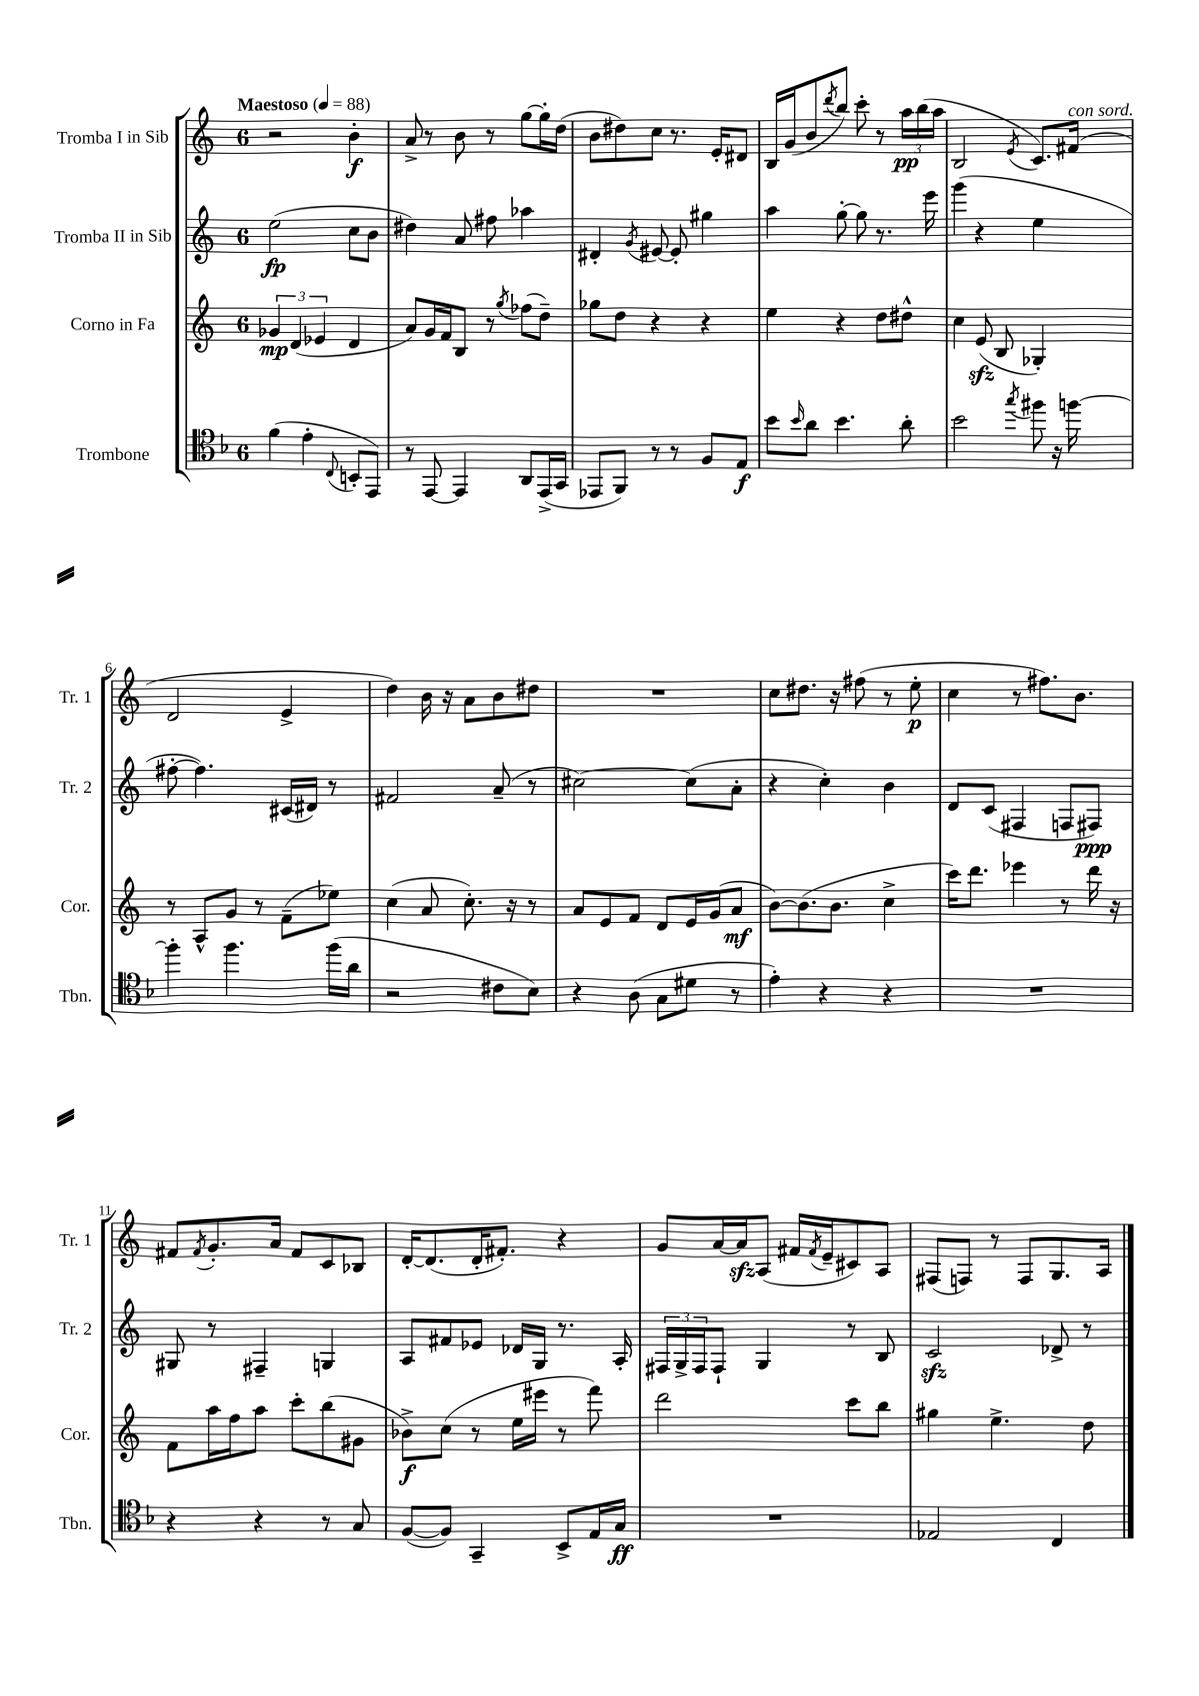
<<
\new StaffGroup <<
\new Staff = "s0" \with { instrumentName = "Tromba I in Sib" shortInstrumentName = "Tr. 1" } {
    \clef treble \key c \major \once \override Staff.TimeSignature.style = #'single-digit \time 6/8 \tempo "Maestoso" 4 = 88
    r2 b'4-.\f |
    a'8-> r8 b'8 r8 g''8~ g''16-. d''16( |
    b'8 dis''8) c''8 r8. e'16-. dis'8 |
    b16 g'16( b'8 \acciaccatura { d'''8 } b''8) c'''8-. r8 \tuplet 3/2 { a''16\pp b''16( a''16 } |
    b2 \acciaccatura { e'8 } c'8.) fis'16^\markup { \italic "con sord." }( |
    d'2 e'4-> |
    d''4) b'16 r16 a'8 b'8 dis''8 |
    R2. |
    c''8 dis''8. r16 fis''8( r8 e''8-.\p |
    c''4 r8 fis''8.) b'8. |
    fis'8 \acciaccatura { fis'8 } g'8.-. a'16 fis'8 c'8 bes8 |
    d'16~-. d'8.( d'16-. fis'8.-.) r4 |
    g'8 a'16~ a'16\sfz a8( fis'16 \acciaccatura { fis'8 } e'16-- cis'8) a8 |
    fis8( f8) r8 f8 g8. a16 \bar "|." |
}
\new Staff = "s1" \with { instrumentName = "Tromba II in Sib" shortInstrumentName = "Tr. 2" } {
    \clef treble \key c \major \once \override Staff.TimeSignature.style = #'single-digit \time 6/8
    e''2\fp( c''8 b'8 |
    dis''4) a'8 fis''8 aes''4 |
    dis'4-. \acciaccatura { g'8 } eis'8~ eis'8-. gis''4 |
    a''4 g''8~-. g''8 r8. e'''16 |
    g'''4( r4 e''4 |
    fis''8~-. fis''4.) cis'16( dis'16) r8 |
    fis'2 a'8--( r8 |
    cis''2~) cis''8( a'8-. |
    r4 c''4-.) b'4 |
    d'8 c'8( fis4 f8 fis8\ppp) |
    gis8 r8 fis4-- g4 |
    a8 fis'8 ees'8 des'16 g16 r8. a16-. |
    \tuplet 3/2 { fis16 g16-> fis16 } fis8-! g4 r8 b8 |
    c'2\sfz des'8-> r8 \bar "|." |
}
\new Staff = "s2" \with { instrumentName = "Corno in Fa" shortInstrumentName = "Cor." } {
    \clef treble \key c \major \once \override Staff.TimeSignature.style = #'single-digit \time 6/8
    \tuplet 3/2 { ges'4\mp d'4( ees'4 } d'4 |
    a'8) g'16 f'16 b8 r8 \acciaccatura { g''8 } fes''8( d''8--) |
    ges''8 d''8 r4 r4 |
    e''4 r4 d''8 dis''8-^ |
    c''4 e'8\sfz( b8 ges4-.) |
    r8 a8-^ g'8 r8 f'8--( ees''8) |
    c''4( a'8 c''8.-.) r16 r8 |
    a'8 e'8 f'8 d'8 e'16 g'16( a'8\mf |
    b'8~) b'8.( b'8. c''4-> |
    c'''16) d'''8. ees'''4 r8 d'''16 r16 |
    f'8 a''16 f''16 a''8 c'''8-. b''8( gis'8 |
    bes'8->\f) c''8( r8 e''16 eis'''16 r8 f'''8) |
    d'''2 c'''8 b''8 |
    gis''4 e''4.-> d''8 \bar "|." |
}
\new Staff = "s3" \with { instrumentName = "Trombone" shortInstrumentName = "Tbn." } {
    \clef tenor \key f \major \once \override Staff.TimeSignature.style = #'single-digit \time 6/8
    f'4( e'4-. \appoggiatura { c8 } b,8-. e,8) |
    r8 e,8~ e,4 a,8 e,16->( g,16 |
    ees,8 f,8) r8 r8 f8 e8\f |
    bes'8 \grace { bes'16 } a'8 bes'4. a'8-. |
    bes'2 \acciaccatura { g''8 } fis''8 r16 f''16~ |
    f''4-. f''4. f''16( a'16 |
    r2 cis'8 bes8) |
    r4 a8( g8 dis'8 r8 |
    e'4-.) r4 r4 |
    R2. |
    r4 r4 r8 g8 |
    f8~( f8) g,4-- bes,8-> e16 g16\ff |
    R2. |
    ees2 c4 \bar "|." |
}
>>
>>
